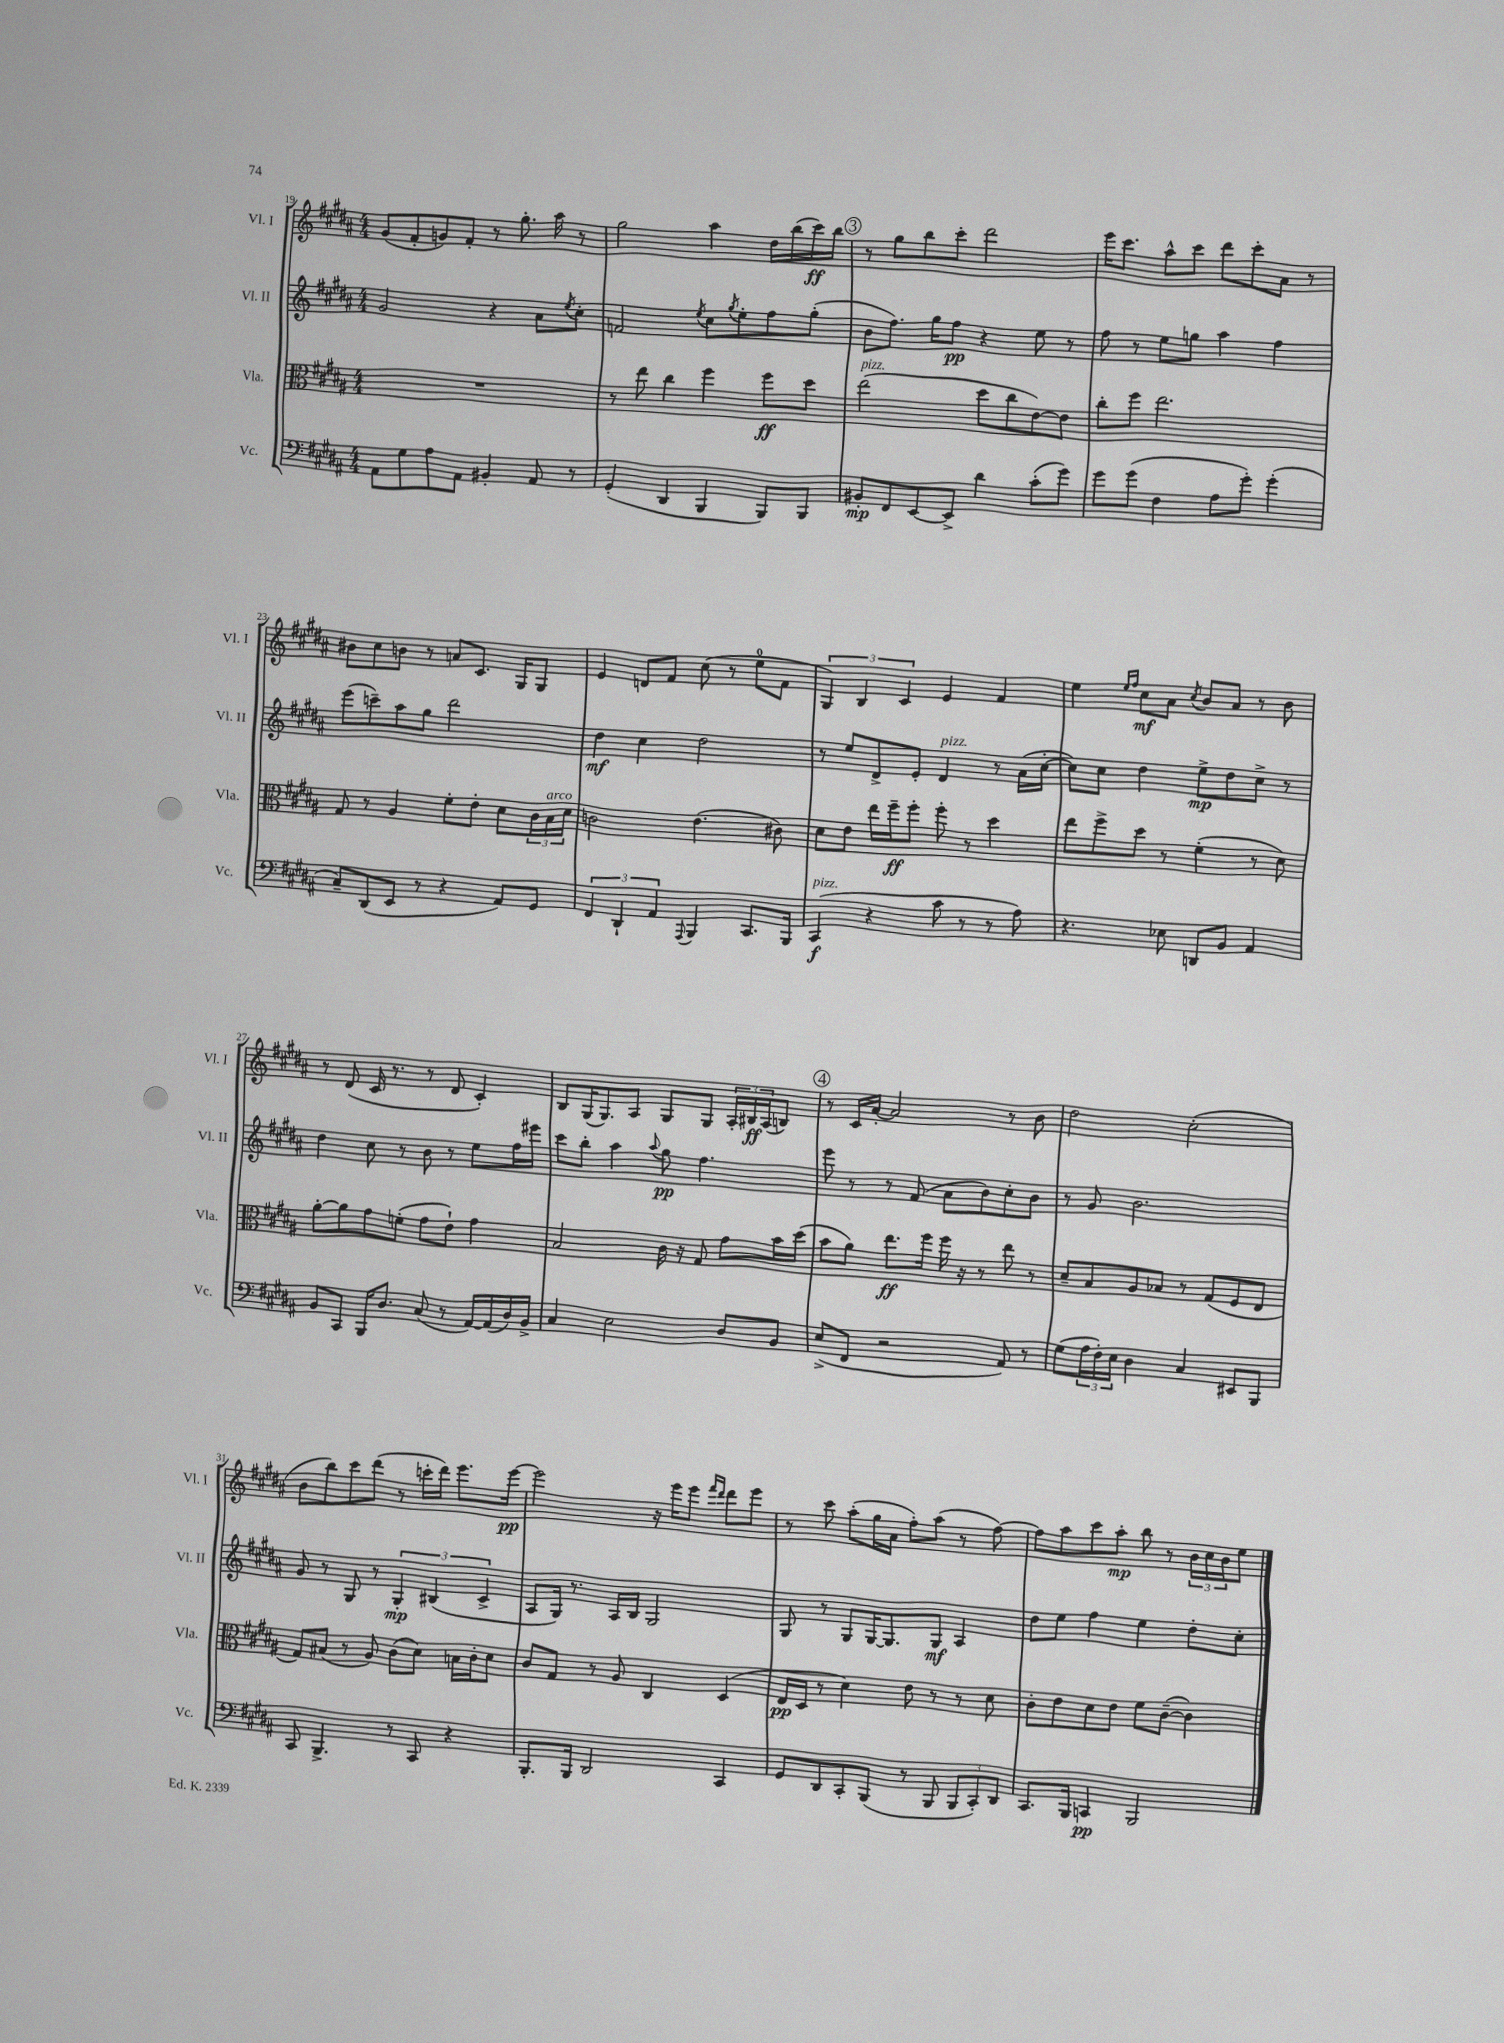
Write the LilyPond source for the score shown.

<<
\new StaffGroup <<
\new Staff = "s0" \with { instrumentName = "Vl. I" shortInstrumentName = "Vl. I" } {
    \clef treble \key b \major \numericTimeSignature \time 4/4
    gis'8( fis'8-. g'8) fis'8-. r8 gis''8.-. ais''16 r8 |
    gis''2 ais''4 dis''16 b''16( cis'''16\ff) b''16 |
    \mark \markup { \circle "3" } r8 gis''8 b''8 cis'''8-. dis'''2 |
    e'''16 cis'''8. ais''8-^ cis'''8 dis'''8 cis'''8-. ais'8 r8 |
    bis'8 cis''8 b'8 r8 a'8 cis'8. gis16 gis8 |
    e'4 d'8 fis'8 cis''8( r8 e''8-0 fis'8 |
    \tuplet 3/2 { gis4) b4 cis'4 } e'4 fis'4 |
    e''4 \grace { e''16 fis''16 } cis''8\mf ais'8 \acciaccatura { cis''8 } b'8 ais'8 r8 b'8 |
    r8 dis'8( cis'16 r8. r8 dis'8 cis'4-.) |
    b8 gis16( gis8.) ais8 gis8 gis8 \tuplet 3/2 { ais16-. bis16\ff ais16( } b8) |
    \mark \markup { \circle "4" } r8 cis'16 ais'16~-. ais'2 r8 b'8 |
    dis''2 cis''2-.( |
    b'8 b''8) cis'''8 dis'''8( r8 c'''16-. dis'''16) e'''8. e'''16~\pp |
    e'''2 r16 e'''16 e'''8 \grace { fis'''16 dis'''16 } dis'''8 e'''8 |
    r8 cis'''8 ais''8-.( gis''16 ais'16 fis''8-.) ais''8( r8 fis''8~) |
    fis''8 ais''8 cis'''8 ais''8-.\mp b''8 r8 \tuplet 3/2 { b'16 cis''16 b'16 } e''8 \bar "|." |
}
\new Staff = "s1" \with { instrumentName = "Vl. II" shortInstrumentName = "Vl. II" } {
    \clef treble \key b \major \numericTimeSignature \time 4/4
    gis'2 r4 ais'8 \acciaccatura { e''8 } cis''8-. |
    f'2 \acciaccatura { e''8 } cis''8 \acciaccatura { gis''8 } e''8-. fis''8 gis''8-.( |
    \mark \markup { \circle "3" } b'8 fis''8.) gis''16 fis''8\pp r4 e''8 r8 |
    fis''8 r8 e''8 g''8 ais''4 fis''4 |
    e'''8( c'''8--) ais''8 gis''8 dis'''2 |
    dis''4\mf cis''4 dis''2 |
    r8 e''8 dis'8-> e'8-. dis'4^\markup { \italic "pizz." } r8 ais'16( cis''16~-. |
    cis''8) cis''8 dis''4 e''8->\mp dis''8 cis''8-> r8 |
    dis''4 cis''8 r8 b'8 r8 e''8 fis''16 eis'''16 |
    cis'''8 b''8-. ais''4 \appoggiatura { ais''8 } gis''8\pp fis''4. |
    \mark \markup { \circle "4" } e'''8 r8 r8 fis'8( ais'8 b'8) cis''8-. b'8 |
    r8 gis'8 b'2. |
    gis'8 r8 gis8 r8 \tuplet 3/2 { gis4-.\mp bis4( cis'4-> } |
    ais8 gis16) r8. ais16 b16 gis2 |
    gis8 r8 gis8 gis16~ gis8. gis8\mf ais4 |
    dis''8 e''8 fis''4 e''4 dis''8-. cis''8-. \bar "|." |
}
\new Staff = "s2" \with { instrumentName = "Vla." shortInstrumentName = "Vla." } {
    \clef alto \key b \major \numericTimeSignature \time 4/4
    R1 |
    r8 e''8 cis''4 fis''4 fis''8\ff dis''8 |
    \mark \markup { \circle "3" } e''2^\markup { \italic "pizz." }( dis''8 cis''8 e'8~) e'8 |
    cis''8-. fis''8 e''2. |
    gis8 r8 ais4 fis'8-. e'8-. dis'8 \tuplet 3/2 { cis'16 b16^\markup { \italic "arco" } dis'16 } |
    c'2 e'4.( cis'8) |
    dis'8 e'8 e''16 fis''16--\ff fis''8-. fis''8-. r8 dis''4 |
    e''8 fis''8-> dis''8 r8 fis'4-.( r8 dis'8) |
    ais'8~-. ais'8 gis'8 f'8-.( gis'8 e'8-!) gis'4 |
    b2 cis'16 r16 gis8 gis'8 b'16 dis''16( |
    \mark \markup { \circle "4" } b'8 ais'8) e''8.\ff fis''16 fis''16 r16 r8 e''8 r8 |
    dis'8-- b8 ais8 bes8 r8 gis8( fis8 e8 |
    gis8) bis8( r8 ais8) cis'8( dis'8) b16 cis'16-. dis'8 |
    cis'8 gis8 r8 ais8 cis4 dis4( |
    e16\pp dis16 r8 dis'4) e'8 r8 r8 dis'8 |
    cis'8-. e'8 dis'8 e'8 fis'8 cis'8~--( cis'4) \bar "|." |
}
\new Staff = "s3" \with { instrumentName = "Vc." shortInstrumentName = "Vc." } {
    \clef bass \key b \major \numericTimeSignature \time 4/4
    ais,8 gis8 ais8 ais,8 bis,4-. ais,8 r8 |
    gis,4-.( dis,4 b,,4 b,,8) b,,8 |
    \mark \markup { \circle "3" } bis,8-.\mp fis,8 e,8~ e,8-> dis'4 cis'8-.( gis'8) |
    gis'8 gis'8( fis4 ais8 gis'8-.) gis'4-.( |
    cis8--) dis,8( e,8 r8 r4 ais,8) gis,8 |
    \tuplet 3/2 { fis,4 dis,4-! ais,4 } \appoggiatura { ais,,8 } b,,4 cis,8. b,,16 |
    cis,4\f^\markup { \italic "pizz." }( r4 cis'8 r8 r8 ais8) |
    r4. ees8 d,8 b,8 ais,4 |
    b,8 cis,8 b,,16 dis8. cis8( r8 ais,16~) ais,16( dis16) b,16-> |
    cis4 e2 dis8 b,8 |
    \mark \markup { \circle "4" } e8->( fis,8 r2 ais,8) r8 |
    gis8( \tuplet 3/2 { ais16 fis16-.) e16 } dis4 cis4 eis,8 b,,8 |
    cis,8 b,,4.-> r8 cis,8 r4 |
    b,,8.-. b,,16 dis,2 cis,4 |
    gis,8 dis,8 cis,8-. b,,8( r8 b,,8 \tuplet 3/2 { b,,8 cis,8-.) dis,8 } |
    cis,8. b,,16 c,4\pp b,,2 \bar "|." |
}
>>
>>
\layout { \context { \Score currentBarNumber = #19 } }
